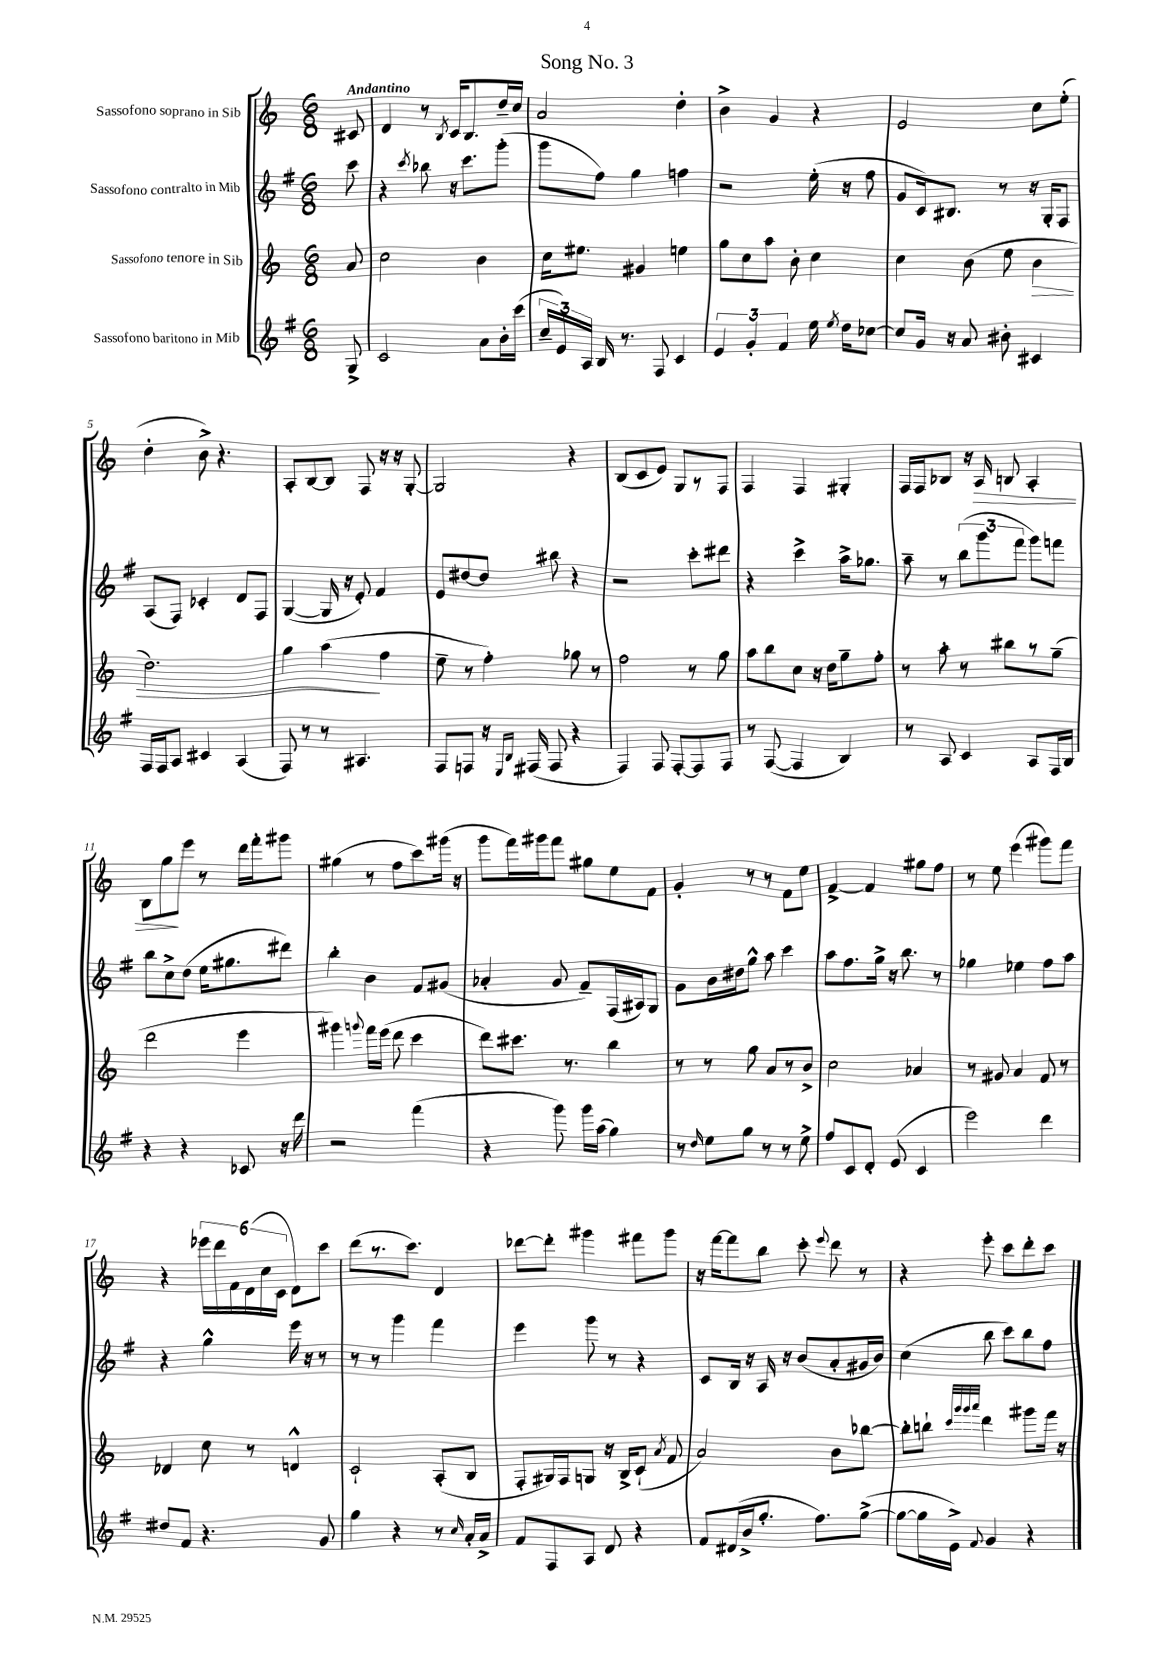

**kern	**kern	**dynam	**kern	**kern	**dynam
*part4	*part3	*part3	*part2	*part1	*part1
*staff4	*staff3	*staff3	*staff2	*staff1	*staff1
*I"Sassofono baritono in Mib	*I"Sassofono tenore in Sib	*	*I"Sassofono contralto in Mib	*I"Sassofono soprano in Sib	*
*clefG2	*clefG2	*	*clefG2	*clefG2	*
*k[f#]	*k[]	*	*k[f#]	*k[]	*
*M6/8	*M6/8	*	*M6/8	*M6/8	*
=	=	=	=	=	=
!	!	!	!	!LO:TX:a:B:t=Andantino	!
8G^/	8a/	.	8ccc\	8c#X/	.
=1	=1	=1	=1	=1	=1
2c/	2cc\	.	4r	4d/	.
.	.	.	8qccc/	.	.
.	.	.	8bb-X\	8r	.
.	.	.	.	8qB/	.
.	.	.	16r	16c/KL	.
.	.	.	8.ccc\L	8.B/	.
8a\L	4b\	.	.	.	.
16b'\L	.	.	(8ggg'\J	16dd~/L	.
(16ccc\JJ	.	.	.	16cc/JJ	.
=2	=2	=2	=2	=2	=2
24cc~/LL	16cc\KL	.	8ggg\L	2a/	.
24e/)	.	.	.	.	.
.	8.ee#X\J	.	.	.	.
24A/JJ	.	.	.	.	.
16B/	.	.	8ff#\J)	.	.
8.r	.	.	.	.	.
.	4g#X/	.	4gg\	.	.
8F#/	.	.	.	.	.
4c/	4een\	.	4ffn\	4dd'\	.
=3	=3	=3	=3	=3	=3
6e/	8gg\L	.	2r	4b^\	.
.	8cc\	.	.	.	.
6g'/	.	.	.	.	.
.	8aa\J	.	.	4g/	.
6f#/	.	.	.	.	.
.	8b'\	.	.	.	.
16ee\	4cc\	.	(16ee'\	4r	.
8qee/	.	.	.	.	.
16dd\KL	.	.	16r	.	.
[8cc-X\J	.	.	8ff#\	.	.
=4	=4	=4	=4	=4	=4
8cc-/L]	4cc\	.	8g/L	2e/	.
16g/Jk	.	.	16c/k)	.	.
16r	.	.	8.B#X/J	.	.
8a/	(8b\	.	.	.	.
8b#X'\	8ee\	.	8r	.	.
!	!	!LO:HP:b	!	!	!
4c#X/	4b\	>	16r	8cc\L	.
.	.	.	16G'/KL	.	.
.	.	.	8F#/J	(8ee'\J	.
!!LO:LB:g=z
=5	=5	=5	=5	=5	=5
16F#/LL	2.dd\)	.	(8A/L	4dd'\	.
16F#/J	.	.	.	.	.
8A/J	.	.	8F#/J)	.	.
4c#X/	.	.	4c-X'/	8b^\)	.
.	.	.	.	4.r	.
(4A/	.	.	8d/L	.	.
.	.	.	8F#/J	.	.
=6	=6	=6	=6	=6	=6
8F#/)	4gg\	.	([4G/	8A'/L	.
8r	.	.	.	[8B/	.
8r	(4aa\	.	16G/]	8B/J]	.
.	.	.	16r	.	.
4.A#X/	.	.	8e'/)	8F/	.
.	4ff\	]	4f#/	16r	.
.	.	.	.	16r	.
.	.	.	.	[8G'/	.
=7	=7	=7	=7	=7	=7
8F#/L	8ee~\	.	8e/L	2G/]	.
8Fn/J	8r	.	[8dd#X/	.	.
16r	4ff'\)	.	8dd#/J]	.	.
16qqE/LL	.	.	.	.	.
16qqB/JJ	.	.	.	.	.
(16F#X/	.	.	.	.	.
8F#/	.	.	8bb#X\	.	.
4r	8gg-X\	.	4r	4r	.
.	8r	.	.	.	.
=8	=8	=8	=8	=8	=8
4F#/)	2ff\	.	2r	(8B/L	.
.	.	.	.	8c/	.
8F#/	.	.	.	8e/J)	.
[8F#'/L	.	.	.	8G/L	.
8F#/]	8r	.	8ccc'\L	8r	.
8F#/J	8gg\	.	8ddd#X\J	8F/J	.
=9	=9	=9	=9	=9	=9
8r	8aa\L	.	4r	4F/	.
([8F#/	8bb\	.	.	.	.
4F#/]	8cc\J	.	4ccc^\	4F/	.
.	16r	.	.	.	.
.	16dd\KL	.	.	.	.
4B/)	8gg~\	.	16aa^\KL	4G#X'/	.
.	.	.	8.gg-X\J	.	.
.	8ff'\J	.	.	.	.
=10	=10	=10	=10	=10	=10
8r	8r	.	8aa~\	16F/LL	.
.	.	.	.	16F/J	.
8A/	8aa'\	.	8r	8B-X/J	.
4c/	8r	.	(12bb\L	16r	.
!	!	!	!	!	!LO:HP:b
.	.	.	.	16A/	>
.	.	.	12ggg\	.	.
.	8bb#X\L	.	.	8Bn/	.
.	.	.	12fff#\J	.	.
8A/L	8r	.	8ggg\L)	4A'/	.
16F#/L	(8gg~\J	.	8fffn\J	.	.
16B/JJ	.	.	.	.	.
!!LO:LB:g=z
=11	=11	=11	=11	=11	=11
4r	2ddd\	.	8bb\L	8B\L	.
.	.	.	8cc^\	8gg\	.
4r	.	.	(8dd\J	8eee\J	]
.	.	.	16ee\KL	8r	.
.	.	.	8.gg#X\	.	.
8c-X/	4eee\	.	.	16ddd\LL	.
.	.	.	.	16fff'\J	.
16r	.	.	8ddd#X\J)	8ggg#X\J	.
16ddd\	.	.	.	.	.
=12	=12	=12	=12	=12	=12
2r	4ggg#X\)	.	4bb'\	(4gg#X\	.
.	8qqgggn/	.	.	.	.
.	16fff\LL	.	4b\	8r	.
.	(16eee\JJ	.	.	.	.
.	8ddd\	.	.	8ff\L	.
(4fff#\	4ccc\	.	8f#/L	8ccc\)	.
.	.	.	(8g#X/J	(16ggg#X\Jk	.
.	.	.	.	16r	.
=13	=13	=13	=13	=13	=13
4r	8ddd\L)	.	4a-X'/	8ggg\L	.
.	8.ccc#X\J	.	.	16fff\L)	.
.	.	.	.	16ggg#X\J	.
8ggg\)	.	.	8g/	8fff\J	.
.	8.r	.	.	.	.
16ggg\LL	.	.	8f#~/L)	8gg#X\L	.
(16aa\JJ	.	.	.	.	.
4gg\)	4bb\	.	(16F#/L	8ee\	.
.	.	.	16A#X/J)	.	.
.	.	.	8G/J	8f\J	.
=14	=14	=14	=14	=14	=14
8r	8r	.	8g\L	4g'/	.
16qqdd/	.	.	.	.	.
8ee\L	8r	.	16b\L	.	.
.	.	.	16dd#X\J	.	.
8gg\J	8gg\	.	8gg^^\J	8r	.
8r	8a/L	.	8aa\	8r	.
8r	8r	.	4ccc\	8f\L	.
8ee^\	8b^/J	.	.	8ee\J	.
=15	=15	=15	=15	=15	=15
8ff#/L	2cc\	.	8aa\L	[4f^/	.
8c/	.	.	8.ff#\	.	.
8d'/J	.	.	.	4f/]	.
.	.	.	16gg^\Jk	.	.
(8e/	.	.	16r	.	.
.	.	.	8.bb\	.	.
4c/	4a-X/	.	.	8gg#X\L	.
.	.	.	8r	8ff\J	.
=16	=16	=16	=16	=16	=16
2eee\)	8r	.	4gg-X\	8r	.
.	8g#X/	.	.	8ee\	.
.	4a/	.	4ee-X\	(4eee\	.
4ddd\	8f/	.	8ff#\L	8ggg#X\L)	.
.	8r	.	8aa\J	8fff\J	.
!!LO:LB:g=z
=17	=17	=17	=17	=17	=17
8dd#X/L	4d-X/	.	4r	4r	.
8f#/J	.	.	.	.	.
4.r	8cc\	.	4gg^^\	24eee-X\LL	.
.	.	.	.	24ddd\	.
.	.	.	.	24f\	.
.	8r	.	.	(24d\	.
.	.	.	.	24cc\	.
.	.	.	.	24c\JJ	.
.	4dn^^/	.	16eee\	8d\L)	.
.	.	.	16r	.	.
8g/	.	.	8r	8ccc\J	.
=18	=18	=18	=18	=18	=18
4gg\	2c`/	.	8r	(8ddd\L	.
.	.	.	8r	8.r	.
4r	.	.	4ggg\	.	.
.	.	.	.	8.ccc\J)	.
8r	(8A'/L	.	4fff#\	4d/	.
16qqcc/	.	.	.	.	.
16a'/LL	8B/J	.	.	.	.
16a^/JJ	.	.	.	.	.
=19	=19	=19	=19	=19	=19
8f#/L	8F'/L	.	4eee\	[8ddd-X\L	.
8F#/	16G#X/L)	.	.	8ddd-'\J]	.
.	16F/J	.	.	.	.
8A/J	8Gn/J	.	8ggg\	4ggg#X\	.
8d/	16r	.	8r	.	.
.	16B^/KL	.	.	.	.
4r	(8c`/J	.	4r	8fff#X\L	.
.	8qa/	.	.	.	.
.	8f/	.	.	8ggg#\J	.
=20	=20	=20	=20	=20	=20
8f#/L	2a/)	.	8c/L	16r	.
.	.	.	.	[16fff\KL	.
(16d#X/L	.	.	16B/Jk	8fff\]	.
16b^/J	.	.	16r	.	.
8.gg'/J	.	.	16A/	8bb\J	.
.	.	.	16r	.	.
.	.	.	(8b/L	8ccc'\	.
8.ff#\L)	.	.	.	.	.
.	.	.	.	8qqeee/	.
.	8b\L	.	8a'/	8ddd\	.
([8gg^\J	[8bb-X\J	.	16g#X/L	8r	.
.	.	.	16b/JJ)	.	.
=21	=21	=21	=21	=21	=21
8gg\L_	8bb-'\L]	.	(4cc\	4r	.
16gg\L]	8bbn`\J	.	.	.	.
16e^\JJ)	.	.	.	.	.
.	32qqccc/LLL	.	.	.	.
.	32qqggg/	.	.	.	.
.	32qqggg/	.	.	.	.
8qqf#/	32qqaaa/JJJ	.	.	.	.
4g/	4ddd\	.	8bb\	8eee'\	.
.	.	.	8ccc\L)	8ccc\L	.
4r	8ggg#X\L	.	8bb\	8ddd'\	.
.	16fff\Jk	.	8ff#\J	8ccc\J	.
.	16r	.	.	.	.
==	==	==	==	==	==
*-	*-	*-	*-	*-	*-
